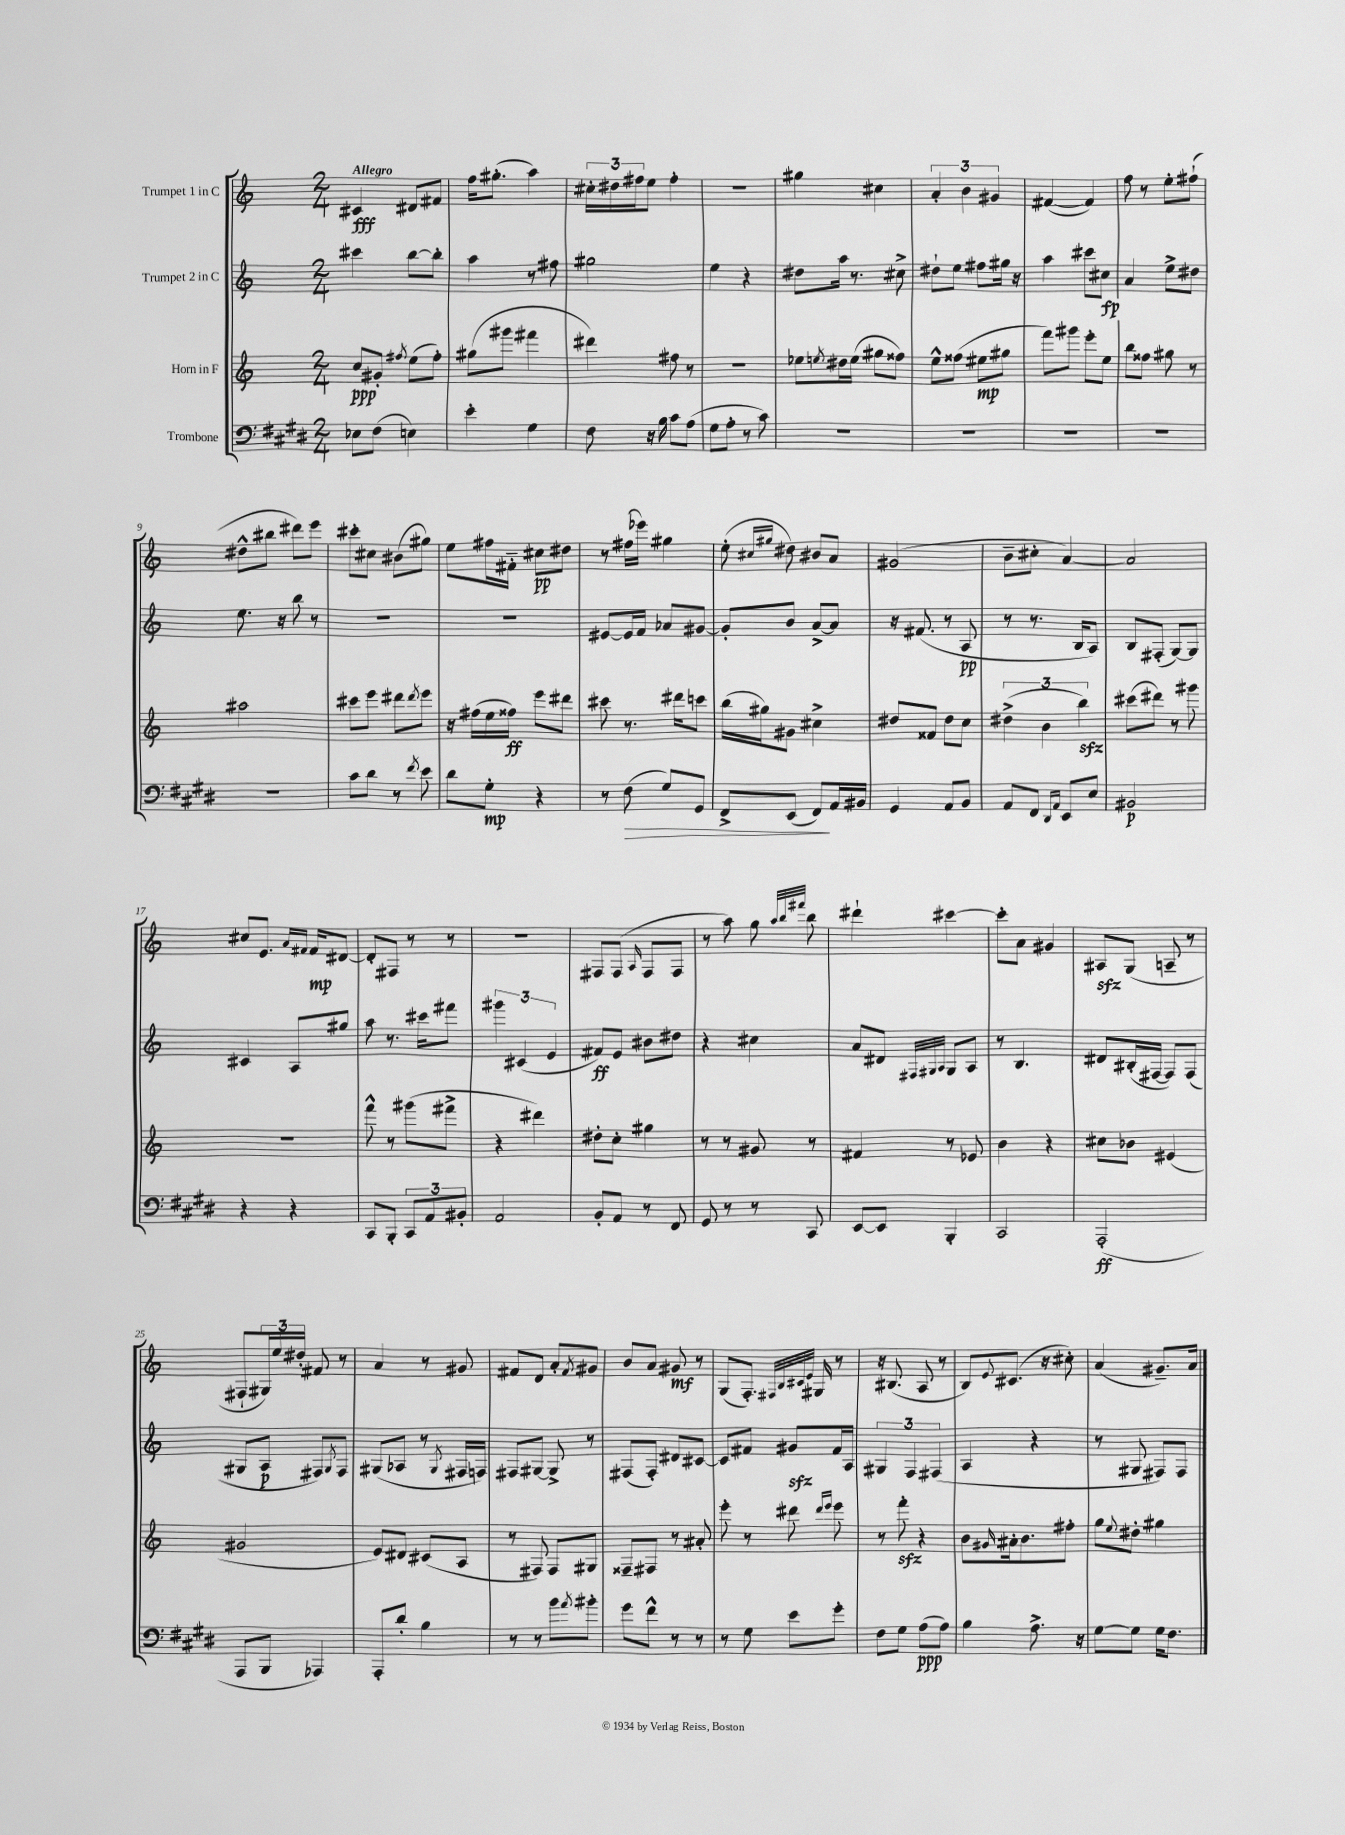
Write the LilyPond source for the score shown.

<<
\new StaffGroup <<
\new Staff = "s0" \with { instrumentName = "Trumpet 1 in C" } {
    \clef treble \key c \major \numericTimeSignature \time 2/4 \tempo "Allegro"
    cis'4\fff dis'8 fis'8 |
    f''16 gis''8.-.( a''4) |
    \tuplet 3/2 { cis''16-. dis''16 fis''16 } e''8 fis''4-. |
    r2 |
    gis''4 cis''4 |
    \tuplet 3/2 { a'4-. b'4 gis'4 } |
    fis'4~( fis'4) |
    f''8 r8 e''8-. fis''8-!( |
    dis''8-^ bis''8 dis'''8) e'''8 |
    cis'''8-. cis''8 bis'8( gis''8) |
    e''8 fis''16 fis'16-_ cis''8\pp dis''8 |
    r8 fis''16( ees'''16) gis''4 |
    e''8-.( \grace { cis''16 gis''16 } dis''8) bis'8 a'8 |
    gis'2( |
    b'8-- cis''8-. a'4~) |
    a'2 |
    cis''8 e'8. \grace { a'16 fis'16 } fis'16\mp dis'8~ |
    dis'8-. fis8 r8 r8 |
    r2 |
    fis8 fis8( \grace { a16 } fis8 fis8 |
    r8 a''8) g''8 \grace { a''32 b''32 fis'''32 } b''8 |
    dis'''4-! cis'''4~ |
    cis'''8-. a'8 gis'4 |
    ais8\sfz g8( a8-- r8 |
    fis8-! \tuplet 3/2 { gis16) e''16 dis''16-. } fis'8 r8 |
    a'4 r8 gis'8 |
    fis'8 d'8 a'8-. \acciaccatura { fis'8 } gis'8 |
    b'8 a'8 gis'8\mf r8 |
    g8( f8.-.) \grace { fis32 b32 cis'32 e'32 } gis16 r8 |
    r16 bis8.( a8 r8 |
    b8) \appoggiatura { e'8 } cis'8.( r16 cis''8-.) |
    a'4( gis'8.--) a'16 \bar "|." |
}
\new Staff = "s1" \with { instrumentName = "Trumpet 2 in C" } {
    \clef treble \key c \major \numericTimeSignature \time 2/4
    cis'''4 b''8~ b''8-. |
    a''4 r8 fis''8 |
    gis''2 |
    e''4 r4 |
    dis''8 a''16 r8. cis''8-> |
    dis''8-! e''8 fis''8 gis''16 r16 |
    a''4 cis'''8 cis''8\fp |
    a'4 e''8-> dis''8 |
    e''8. r16 b''8 r8 |
    R2 |
    R2 |
    eis'8~ eis'16 f'16 aes'8 gis'8~ |
    gis'8-. b'8 a'8~-> a'8 |
    r16 fis'8.( r8 a8\pp |
    r8 r8. b16 a8) |
    b8 fis8-.( g8~) g8 |
    cis'4 a8 gis''8 |
    a''8 r8. cis'''16 fis'''8 |
    \tuplet 3/2 { gis'''4 cis'4( e'4 } |
    fis'8\ff) e'8 bis'8 dis''8 |
    r4 cis''4 |
    a'8 dis'8 \grace { fis32 gis32 a32 } gis8 a8 |
    r8 b4. |
    dis'8 bis16-.( fis16~ fis8) fis8( |
    gis8 a8\p fis8) \acciaccatura { gis8 } fis8 |
    gis8( aes8 r8 \acciaccatura { gis8 } fis16 f16) |
    fis8 gis8~ gis8-> r8 |
    fis8( fis8-.) dis'8 cis'8~ |
    cis'8 fis'8 gis'8\sfz fis'16 a16 |
    \tuplet 3/2 { gis4 f4 fis4( } |
    a4 r4 |
    r8 gis8 fis8) fis8 \bar "|." |
}
\new Staff = "s2" \with { instrumentName = "Horn in F" } {
    \clef treble \key c \major \numericTimeSignature \time 2/4
    c''8\ppp gis'8-. \acciaccatura { fis''8 } e''8( fis''8-.) |
    gis''8( gis'''8 fis'''4 |
    dis'''4) fis''8 r8 |
    R2 |
    ees''8 \acciaccatura { e''8 } dis''16 e''16( gis''8 fisis''8) |
    e''8-^ fisis''8( eis''8\mp gis''8 |
    f'''8) gis'''8 e'''8-. e''8 |
    b''8 fisis''8 gis''8 r8 |
    ais''2 |
    cis'''8 e'''8 dis'''8 \acciaccatura { dis'''8 } e'''8 |
    r16 fis''16( e''16 fisis''16\ff) e'''8 dis'''8 |
    cis'''8 r8. dis'''16 c'''8 |
    b''16( gis''16) gis'8 cis''4-> |
    dis''8 fisis'8 dis''8 c''8 |
    \tuplet 3/2 { dis''4->( b'4 b''4\sfz) } |
    cis'''8( dis'''8) r8 gis'''8 |
    R2 |
    f'''8-^ r8 gis'''8( fis'''8-> |
    r4 dis'''4) |
    dis''8-. c''8-. gis''4 |
    r8 r8 gis'8 r8 |
    fis'4 r8 ees'8 |
    b'4 r4 |
    cis''8 bes'8 eis'4( |
    gis'2 |
    e'8) dis'8 cis'8( a8 |
    r8 fis8) fis8 gis8 |
    fisis8-- fis8 r8 ais'8-. |
    e'''8-. r8 dis'''8 \grace { dis'''16 e'''16 } e'''8 |
    r8 f'''8-.\sfz r4 |
    b'8 \grace { gis'16 } ais'16-. b'8. fis''8-. |
    g''8 \appoggiatura { e''8 } dis''8-. gis''4 \bar "|." |
}
\new Staff = "s3" \with { instrumentName = "Trombone" } {
    \clef bass \key e \major \numericTimeSignature \time 2/4
    ees8 fis8( e4) |
    e'4-. gis4 |
    fis8 r16 b16 cis'8 a8( |
    gis8 a8-. r8 cis'8) |
    r2 |
    R2 |
    R2 |
    R2 |
    R2 |
    cis'8 dis'8 r8 \acciaccatura { fis'8 } e'8 |
    dis'8 gis8-.\mp r4 |
    r8 fis8\>( gis8) gis,8 |
    fis,8-> e,8( fis,8\!) a,16 bis,16 |
    gis,4 a,8 b,8 |
    a,8 fis,8 \grace { dis,16 a,16 } e,8 e8 |
    bis,2\p |
    r4 r4 |
    cis,8 b,,8-. \tuplet 3/2 { cis,8 a,8 bis,8-. } |
    a,2 |
    b,8-. a,8 r8 fis,8 |
    gis,8 r8 r8 cis,8 |
    e,8~ e,8 b,,4-. |
    cis,2 |
    a,,2-.\ff( |
    a,,8 b,,8 aes,,4) |
    a,,8-. dis'8-. b4 |
    r8 r8 b'8 \acciaccatura { a'8 } bis'8-. |
    gis'8 fis'8-^ r8 r8 |
    r8 gis8 e'8 gis'8-. |
    fis8 gis8 a8\ppp( a8) |
    b4 a8.-> r16 |
    gis8~ gis8 gis16 fis8. \bar "|." |
}
>>
>>
